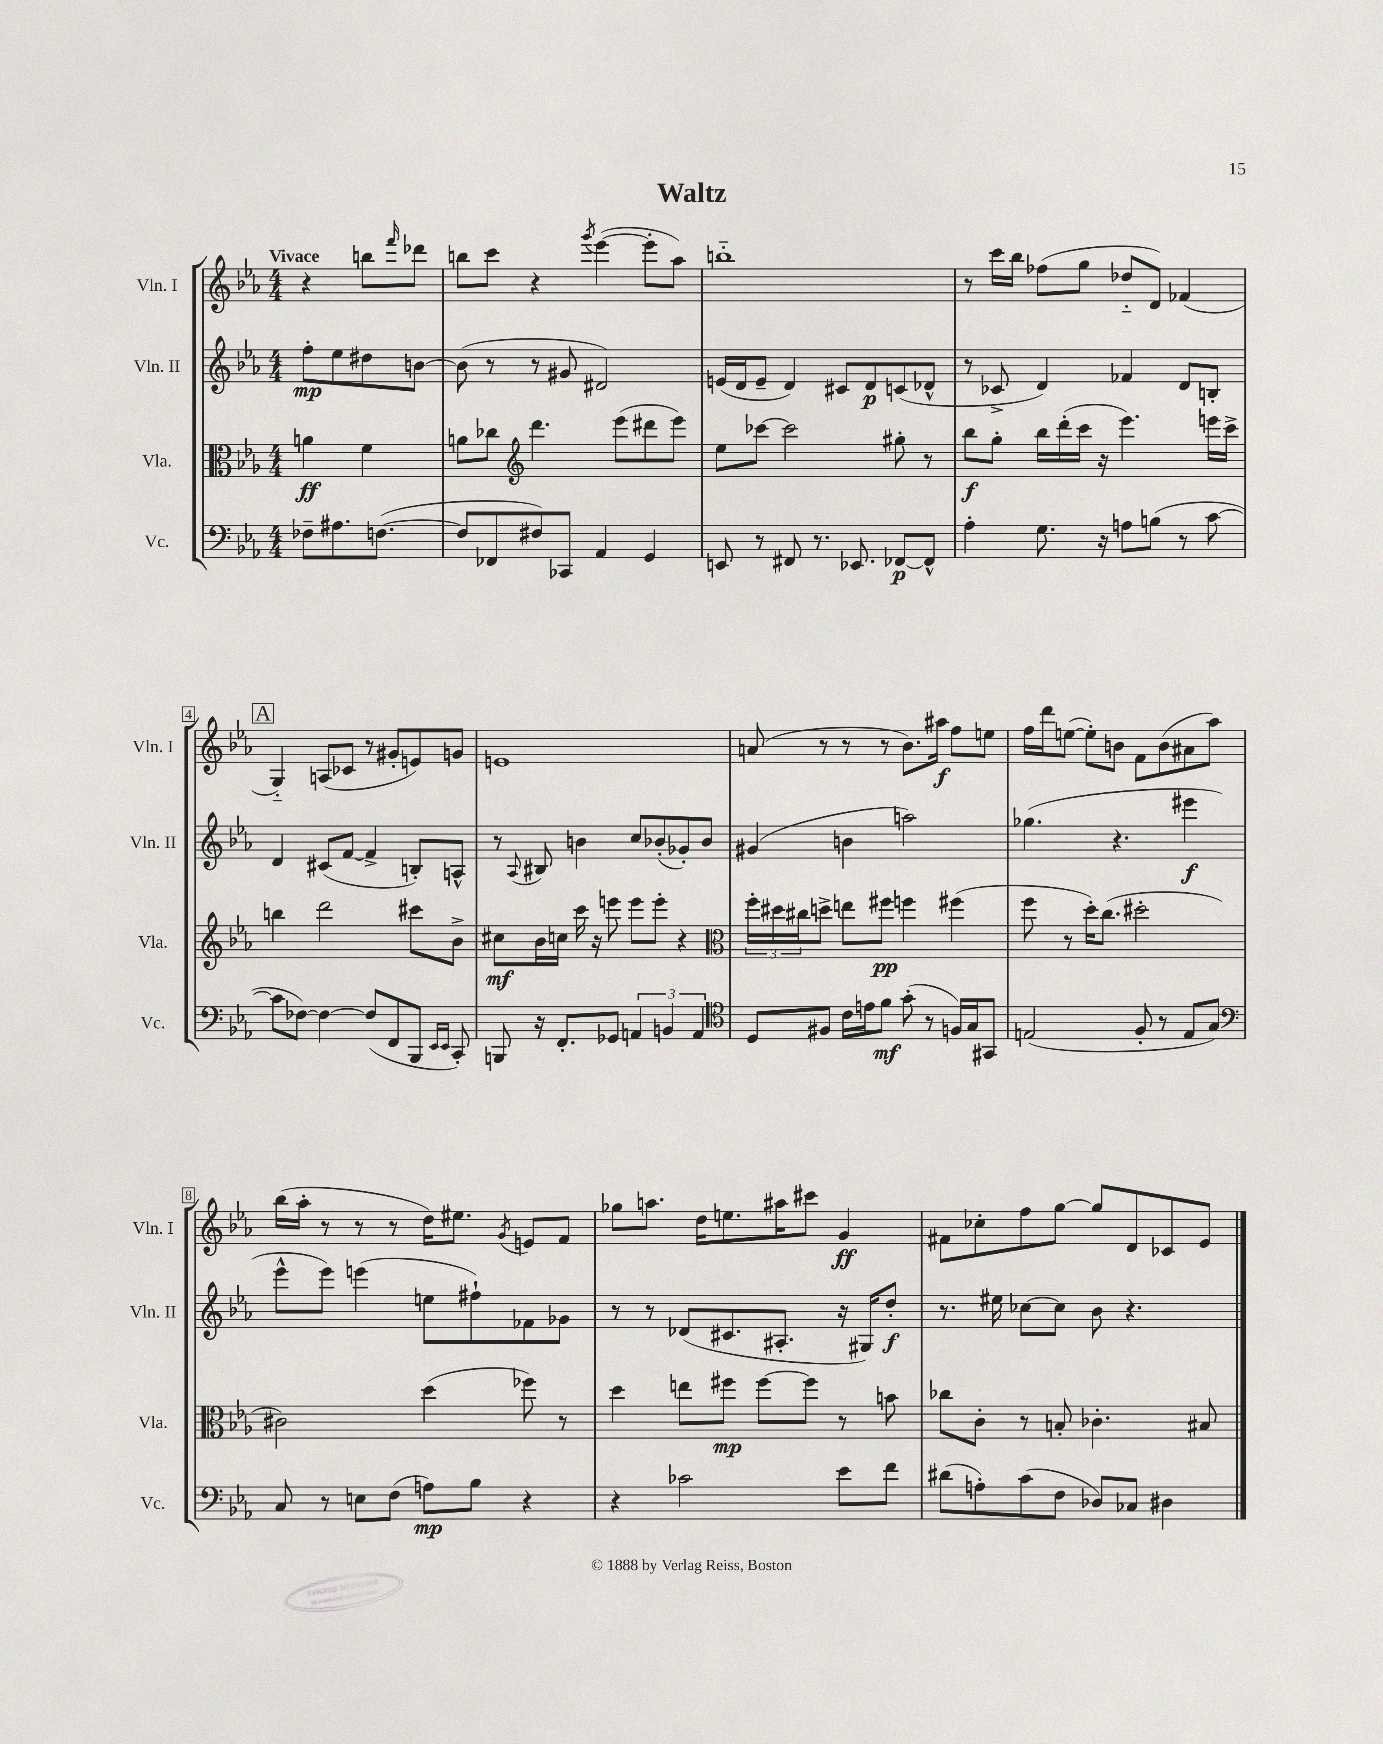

**kern	**kern	**kern	**kern
*staff4	*staff3	*staff2	*staff1
*clefF4	*clefC3	*clefG2	*clefG2
*k[b-e-a-]	*k[b-e-a-]	*k[b-e-a-]	*k[b-e-a-]
*M4/4	*M4/4	*M4/4	*M4/4
8F-~\L	4a\	8ff'\L	4r
8.A#\	.	8ee-\	.
.	4f\	8dd#\	8bb\L
([8.F\J	.	.	.
.	.	.	16qqfff/
.	.	[8b\J	8ddd-\J
=	=	=	=
8F/]L	8a\L	(8b\]	8bb\L
8FF-/	8cc-\J	8r	8ccc\J
*	*clefG2	*	*
8F#/)	4.ddd\	8r	4r
8CC-/J	.	8g#/	.
.	.	.	8qggg/
4AA-/	.	2d#/)	([4eee-\
.	(8eee-\L	.	.
4GG/	8ddd#\	.	8eee-'\]L
.	8eee-\J)	.	8aa-\J)
=	=	=	=
8EE/	8ee-\L	(16e/LL	1bb'~
.	.	16d/J	.
8r	[8ccc-\J	8e~/J	.
8FF#/	2ccc-\]	4d/)	.
8.r	.	.	.
.	.	8c#/L	.
8.EE-/	.	.	.
.	.	8d/	.
[8FF-/L	8gg#'\	(8c/	.
8FF-^^/]J	8r	8d-^^/J	.
=	=	=	=
4A-'\	8bb-\L	8r	8r
.	8gg'\J	8c-^/	16ccc\LL
.	.	.	16bb-\JJ
8.G\	16bb-\LL	4d/)	(8ff-\L
.	(16ddd'\	.	.
.	16ccc\JJ	.	8gg\J
16r	16r	.	.
8A\L	4.eee-\)	4f-/	8dd-'~/L
(8B\J	.	.	8d/J)
8r	.	8d/L	(4f-/
[8c\	16eee\LL	8B'/J	.
.	16ccc^\JJ	.	.
=	=	=	=
8c\]L	4bb\	4d/	4G'~/)
[8F-\J)	.	.	.
4F-\_	2ddd\	(8c#/L	(8A/L
.	.	[8f/J	8c-/J
(8F-/]L	.	4f^/]	8r
8FF/	.	.	8g#'/L
8BBB-/J	8ccc#\L	8B'/L)	8e/)
16qqEE-/LL	.	.	.
16qqEE-/JJ	.	.	.
8CC'/)	8b-^\J	8A^^/J	8g/J
=	=	=	=
8BBB/	8cc#\L	8r	1e
.	.	8qqA-/	.
16r	16b-\L	8B#/	.
8.FF'/L	16cc\JJ	.	.
.	16ccc\	4b\	.
.	16r	.	.
8GG-/J	8eee\	.	.
6AA/	8eee\L	8cc/L	.
.	8eee'\J	(8b-'/	.
6BB/	.	.	.
.	4r	8g-'/)	.
6AA/	.	.	.
.	.	8b-/J	.
=	=	=	=
*clefC4	*clefC3	*	*
8D/L	24ff'\LL	(4g#/	(8a/
.	24dd#\	.	.
.	24cc#\J	.	.
8F#/J	8dd^\J	.	8r
16c\LL	8ee\L	4b\	8r
16e\J	.	.	.
8f\J	8ff#\J	.	8r
(8g'\	4ff\	2aa\)	8.b-\L)
8r	.	.	.
.	.	.	16aa#\Jk
16F/LL)	(4ff#\	.	8ff\L
16G/J	.	.	.
8GG#/J	.	.	8ee\J
=	=	=	=
(2E/	8ff\	(4.gg-\	16ff\LL
.	.	.	16ddd\J
.	8r	.	([8ee\J
.	16dd'\LK)	.	8ee'\]L)
.	(8.cc\J	.	.
.	.	4.r	8b\J
8F'/	2dd#'\	.	8f\L
8r	.	.	(8b\
8E/L	.	4eee#\	8a#\
8G/J)	.	.	8aa-\J)
=	=	=	=
*clefF4	*	*	*
8C/	2c#\)	8eee-^^\L	(16bb-\LL
.	.	.	16aa-'\JJ
8r	.	8eee-\J)	8r
8E\L	.	(4eee\	8r
(8F\J	.	.	8r
8A\L)	(4dd\	8ee\L	16dd\LK)
.	.	.	8.ee#\J
8B-\J	.	8ff#`\)	.
.	.	.	8qg/
4r	8ff-\)	8f-\	8e/L
.	8r	8g-\J	8f/J
=	=	=	=
4r	4dd\	8r	8gg-\L
.	.	8r	8.aa\J
2c-\	8ee\L	(8d-/L	.
.	.	.	16dd\LK
.	8ff#\J	8.c#/	8.ee\
.	[8ff#\L	.	.
.	.	8.A#'/J	16aa#\K
.	8ff#\]J	.	8ccc#\J
8e-\L	8r	16r	4g/
.	.	16G#/LK)	.
8f\J	8b\	8dd'/J	.
=	=	=	=
(8d#\L	8cc-\L	8.r	8f#\L
8A'\)	8c'\J	.	8cc-'\
.	.	16ee#\	.
(8c\	8r	[8cc-\L	8ff\
8F\J	8B'/	8cc-\]J	[8gg\J
8D-/L)	4.c-'\	8b-\	8gg/]L
8C-/J	.	4.r	8d/
4D#\	.	.	8c-/
.	8B#/	.	8e-/J
==	==	==	==
*-	*-	*-	*-
